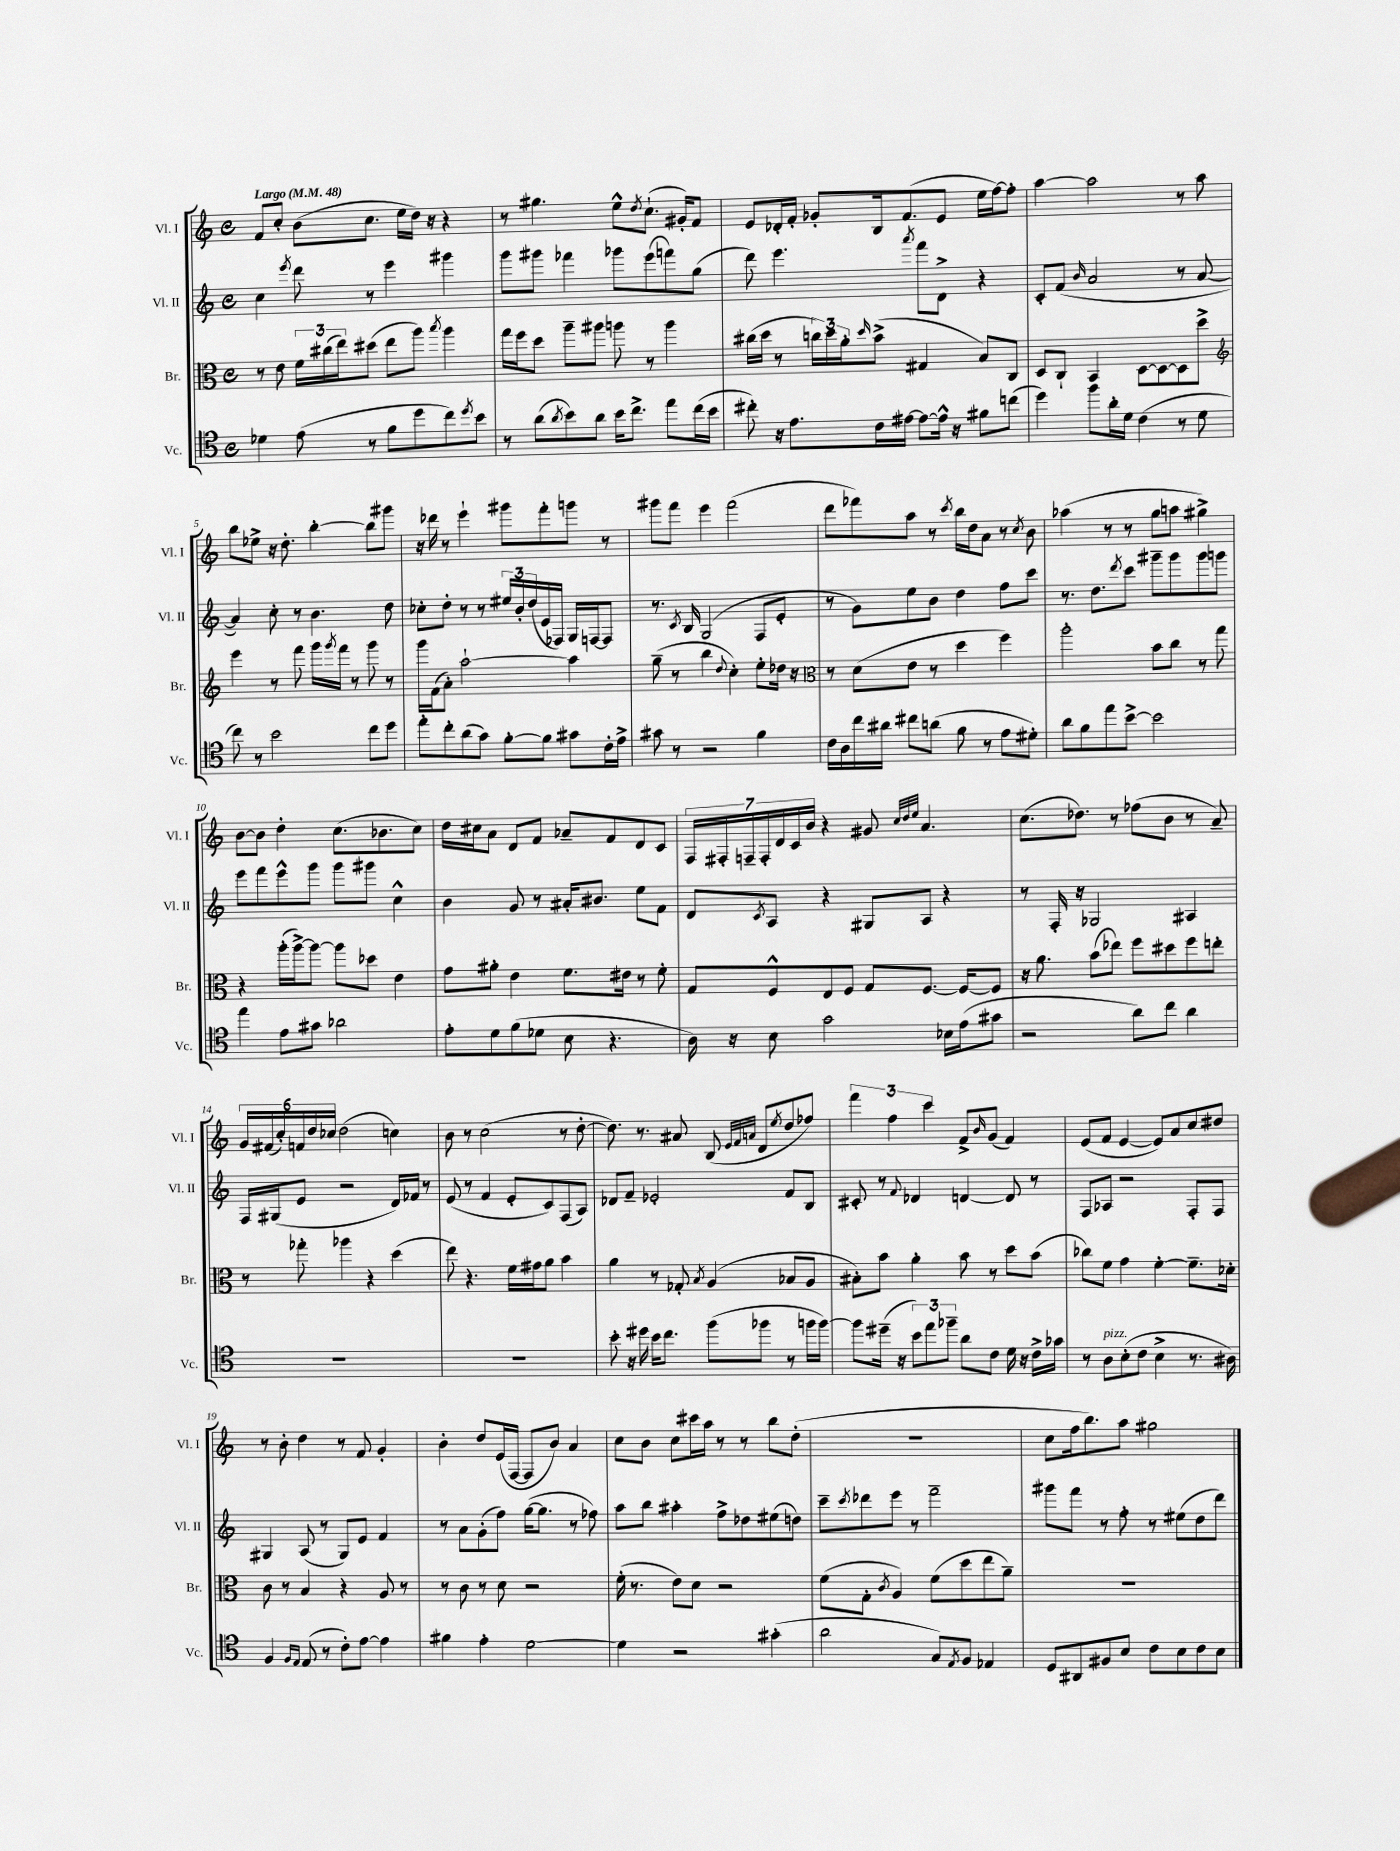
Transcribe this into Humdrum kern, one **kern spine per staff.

**kern	**kern	**kern	**kern
*staff4	*staff3	*staff2	*staff1
*clefC4	*clefC3	*clefG2	*clefG2
*k[]	*k[]	*k[]	*k[]
*M4/4	*M4/4	*M4/4	*M4/4
*met(c)	*met(c)	*met(c)	*met(c)
*MM48	*MM48	*MM48	*MM48
4d-	8r	4cc	8f
.	8e	.	8cc'
.	.	8qeee	.
(8e	24f	8ddd	(8b
.	(24cc#	.	.
.	24ee)	.	.
8r	(8dd#	8r	8.cc
8f	8ee	4eee	.
.	.	.	16ee
8dd	8aa)	.	16dd)
.	.	.	16r
.	8qbb	.	.
8cc)	4aa	4ggg#	4r
8qdd	.	.	.
8b	.	.	.
=	=	=	=
8r	16gg	8ggg	8r
.	16ff	.	.
(8a	8dd	8ggg#	4.gg#
8qa	.	.	.
8b)	8aa~	4fff-	.
8a	8aa#	.	.
16b	8aa	8ggg-	8ee^^
8.cc^	.	.	.
.	.	.	8qdd
.	8r	(8eee	(8.cc`
8ee	4aa	8fff)	.
.	.	.	16g#')
(16cc	.	(8gg	8f
16b	.	.	.
=	=	=	=
8cc#')	(16cc#	8ddd)	8e
.	16dd	.	.
16r	8r	4.eee	16d-'
8.e	.	.	16f'
.	24cc)	.	8g-'
.	24dd	.	.
.	24a'	.	.
.	16qqdd	.	.
16c	(8b^	.	16B
[16e#	.	.	(8.f
.	.	8qaaa	.
8e#_	4G#	8fff	.
16e#^^]	.	8d^	8e
16r	.	.	.
8f#	8B)	4r	16ee
.	.	.	[16ff)
(8cc	8C	.	8ff']
=	=	=	=
4dd)	8D	8c'	[4aa
.	8C`	(8f	.
.	.	16qqb	.
8ff	4BB	2a	2aa]
16a'	.	.	.
16d	.	.	.
(4c	[8D	.	.
.	8D_	.	.
8r	8D]	8r	8r
8d	8dd^	[8a	8aa
=	=	=	=
*	*clefG2	*	*
8cc)	4eee	4a])	8bb
8r	.	.	8ee-^
2b	8r	8cc'	16r
.	.	.	8.dd'
.	8fff	8r	.
.	16ggg	4.b	[4bb'
.	8qggg	.	.
.	16fff	.	.
.	8r	.	.
8cc	8ggg	.	8bb]
8dd	8r	8dd	8ggg#
=	=	=	=
8ee'	16ggg	8cc-'	16r
.	(16f	.	16ddd-
8cc'	8a')	8dd'	8r
(8a	[2aa`	8r	4eee`
8g)	.	8r	.
[8f'	.	24ee#	8ggg#
.	.	24b'	.
.	.	(24dd	.
8f]	.	16e	8fff'
.	.	16F-)	.
8g#	4aa]	16G	8ggg
.	.	[16F	.
16c'	.	8F]	8r
16e^	.	.	.
=	=	=	=
8g#	(8gg~	8.r	8ggg#
8r	8r	.	8fff
.	.	8qc	.
.	.	16B	.
2r	4bb	(2G	4eee
.	8qqdd	.	.
.	4cc')	.	(2fff
4f	8ee'	8F	.
.	16dd-	8e'	.
.	16r	.	.
=	=	=	=
*	*clefC3	*	*
16c	8r	8r	8ddd
16A	.	.	.
16cc	(8d	8g)	8fff-)
16a#	.	.	.
8cc#	8e	8ee	8aa
(8a	8r	8b	8r
.	.	.	8qccc
8f	4dd	4dd	16bb
.	.	.	16dd
8r	.	.	8a
8e	4ff)	8ff	8r
.	.	.	8qcc
8d#')	.	8ccc	8b
=	=	=	=
8a	2aa'	8.r	(4aa-
8f	.	.	.
.	.	8.dd	.
8ee	.	.	8r
.	.	8qddd	.
[8b^	.	8ccc	8r
2b]	8b	8ggg#~	8gg
.	8cc	8ggg#	8aa
.	8r	8ggg#	4gg#^)
.	8gg	8ggg	.
=	=	=	=
4ee	4r	8eee	[8b
.	.	8fff	8b]
8e	(16aa'	8eee^^	4dd'
.	[16aa^)	.	.
8g#	8aa_	8ggg	.
2a-	8aa]	8ggg	(8.cc
.	8dd-	8ggg#	.
.	.	.	8.b-
.	4e	4cc^^	.
.	.	.	8cc)
=	=	=	=
8e'	8g	4b	16dd
.	.	.	16cc#
8d	8a#'	.	8a
(8f	4e	8g	8d
8d-	.	8r	8f
8B	8.f	16a#'	8a-~
.	.	8.b#	.
4.r	.	.	8f
.	16e#	.	.
.	8r	8ee	8d
.	8f'	8f	8c
=	=	=	=
16A)	8G	8d	28F
.	.	.	28F#'
16r	.	.	.
.	.	.	28F~
.	.	.	28F'
.	.	8qc	.
8B	8F^^	8A	.
.	.	.	28d
.	.	.	28c
.	.	.	28b
2g	8E	4r	4r
.	8F	.	.
.	8G	8G#	8g#
.	.	.	32qqcc
.	.	.	32qqdd
.	.	.	32qqee
.	[8.F	8A	4.a
16B-	.	4r	.
(16e	16F_	.	.
8g#	8F]	.	.
=	=	=	=
2r	16r	8r	(8.cc
.	8.a	.	.
.	.	16F'	.
.	.	16r	8.dd-)
.	(8b	2G-	.
.	8ee-)	.	8r
8a)	8ff	.	(8ff-
8cc	8dd#	.	8b
4a	8ff	4A#	8r
.	8ee'	.	8a~)
=	=	=	=
1r	8r	16F	24g
.	.	.	(24f#
.	.	(16G#	.
.	.	.	24cc')
.	8gg-'	8e	24f
.	.	.	24dd
.	.	.	24cc-
.	4aa-	2r	(2dd
.	4r	.	.
.	(4dd	16d)	4cc)
.	.	16f-	.
.	.	8r	.
=	=	=	=
1r	8ee)	(8e	8b
.	4.r	8r	8r
.	.	4f	(2cc
.	16f	8e'	.
.	16g#	.	.
.	8a	8c)	.
.	4b	(8F	8r
.	.	8A)	[8dd'
=	=	=	=
8b'	4a	8d-	8.dd])
16r	.	8f~	.
16dd#	.	.	8.r
16b	8r	2e-'	.
8.cc	.	.	.
.	8G-'	.	8a#
.	8qB	.	.
(8ff	(4A	.	(8B
.	.	.	32qqe
.	.	.	32qqf
.	.	.	32qqa
8ff-	.	.	8d
.	.	.	8qee
8r	8B-	8f	8dd
16ff	8A	8B	8ff-)
[16ff)	.	.	.
=	=	=	=
8ff]	8B#')	8c#'	6fff
(16dd#~	8b	8r	.
.	.	.	6ff
16r	.	.	.
.	.	8qqf	.
12b)	4a'	4d-	.
12ee	.	.	6ccc
12ff-~	.	.	.
8a	8b	[4d	8f^
.	.	.	16qqb
8c	8r	.	(8g
16d	8dd	8d]	4f)
16r	.	.	.
16c^	(8b	8r	.
16g-	.	.	.
=	=	=	=
8r	8cc-)	8F	(8e
8A	8f	8A-	8f
(8B'	4g	2r	[4e
8c	.	.	.
4B^	[4f'	.	8e])
.	.	.	8a
8.r	8.f~]	8F'	8cc
.	.	8F	8dd#
16A#)	16d-'	.	.
=	=	=	=
4F	8c	4G#	8r
.	8r	.	8b'
16qqF	.	.	.
16qqE	.	.	.
(8E	4B	(8A	4dd
8r	.	8r	.
8c')	4r	8G#)	8r
[8e	.	8e	8f
4e]	8A	4f	4g'
.	8r	.	.
=	=	=	=
4f#	8r	8r	4b'
.	8c	8a	.
4e'	8r	(8g'	8dd
.	8d	8ff)	(16e
.	.	.	[16F
[2d	2r	([16gg	8F]
.	.	8.gg]	.
.	.	.	8b)
.	.	8r	4a
.	.	8ff-)	.
=	=	=	=
4d]	(16f'	8aa	8cc
.	8.r	.	.
.	.	8bb	8b
2r	8e)	4aa#'	8cc
.	8d	.	16ccc#
.	.	.	16aa
.	2r	8ff^	8r
.	.	8dd-	8r
(4g#'	.	(8ee#	8bb
.	.	8dd)	(8dd'
=	=	=	=
2a	(8f	8ccc~	1r
.	.	8qccc	.
.	8G'	8ddd-	.
.	8qc	.	.
.	4A)	8eee	.
.	.	8r	.
8G)	(8f	2fff~	.
8qE	.	.	.
8F	8dd	.	.
4E-	8ee	.	.
.	8a~)	.	.
=	=	=	=
8D	1r	8ggg#	8cc
8AA#	.	8fff	16ff
.	.	.	8.bb)
8F#	.	8r	.
8B	.	8ff'	8aa
8c	.	8r	2gg#
8B	.	(8ee#	.
8c	.	8dd	.
8B	.	8ddd)	.
==	==	==	==
*-	*-	*-	*-
